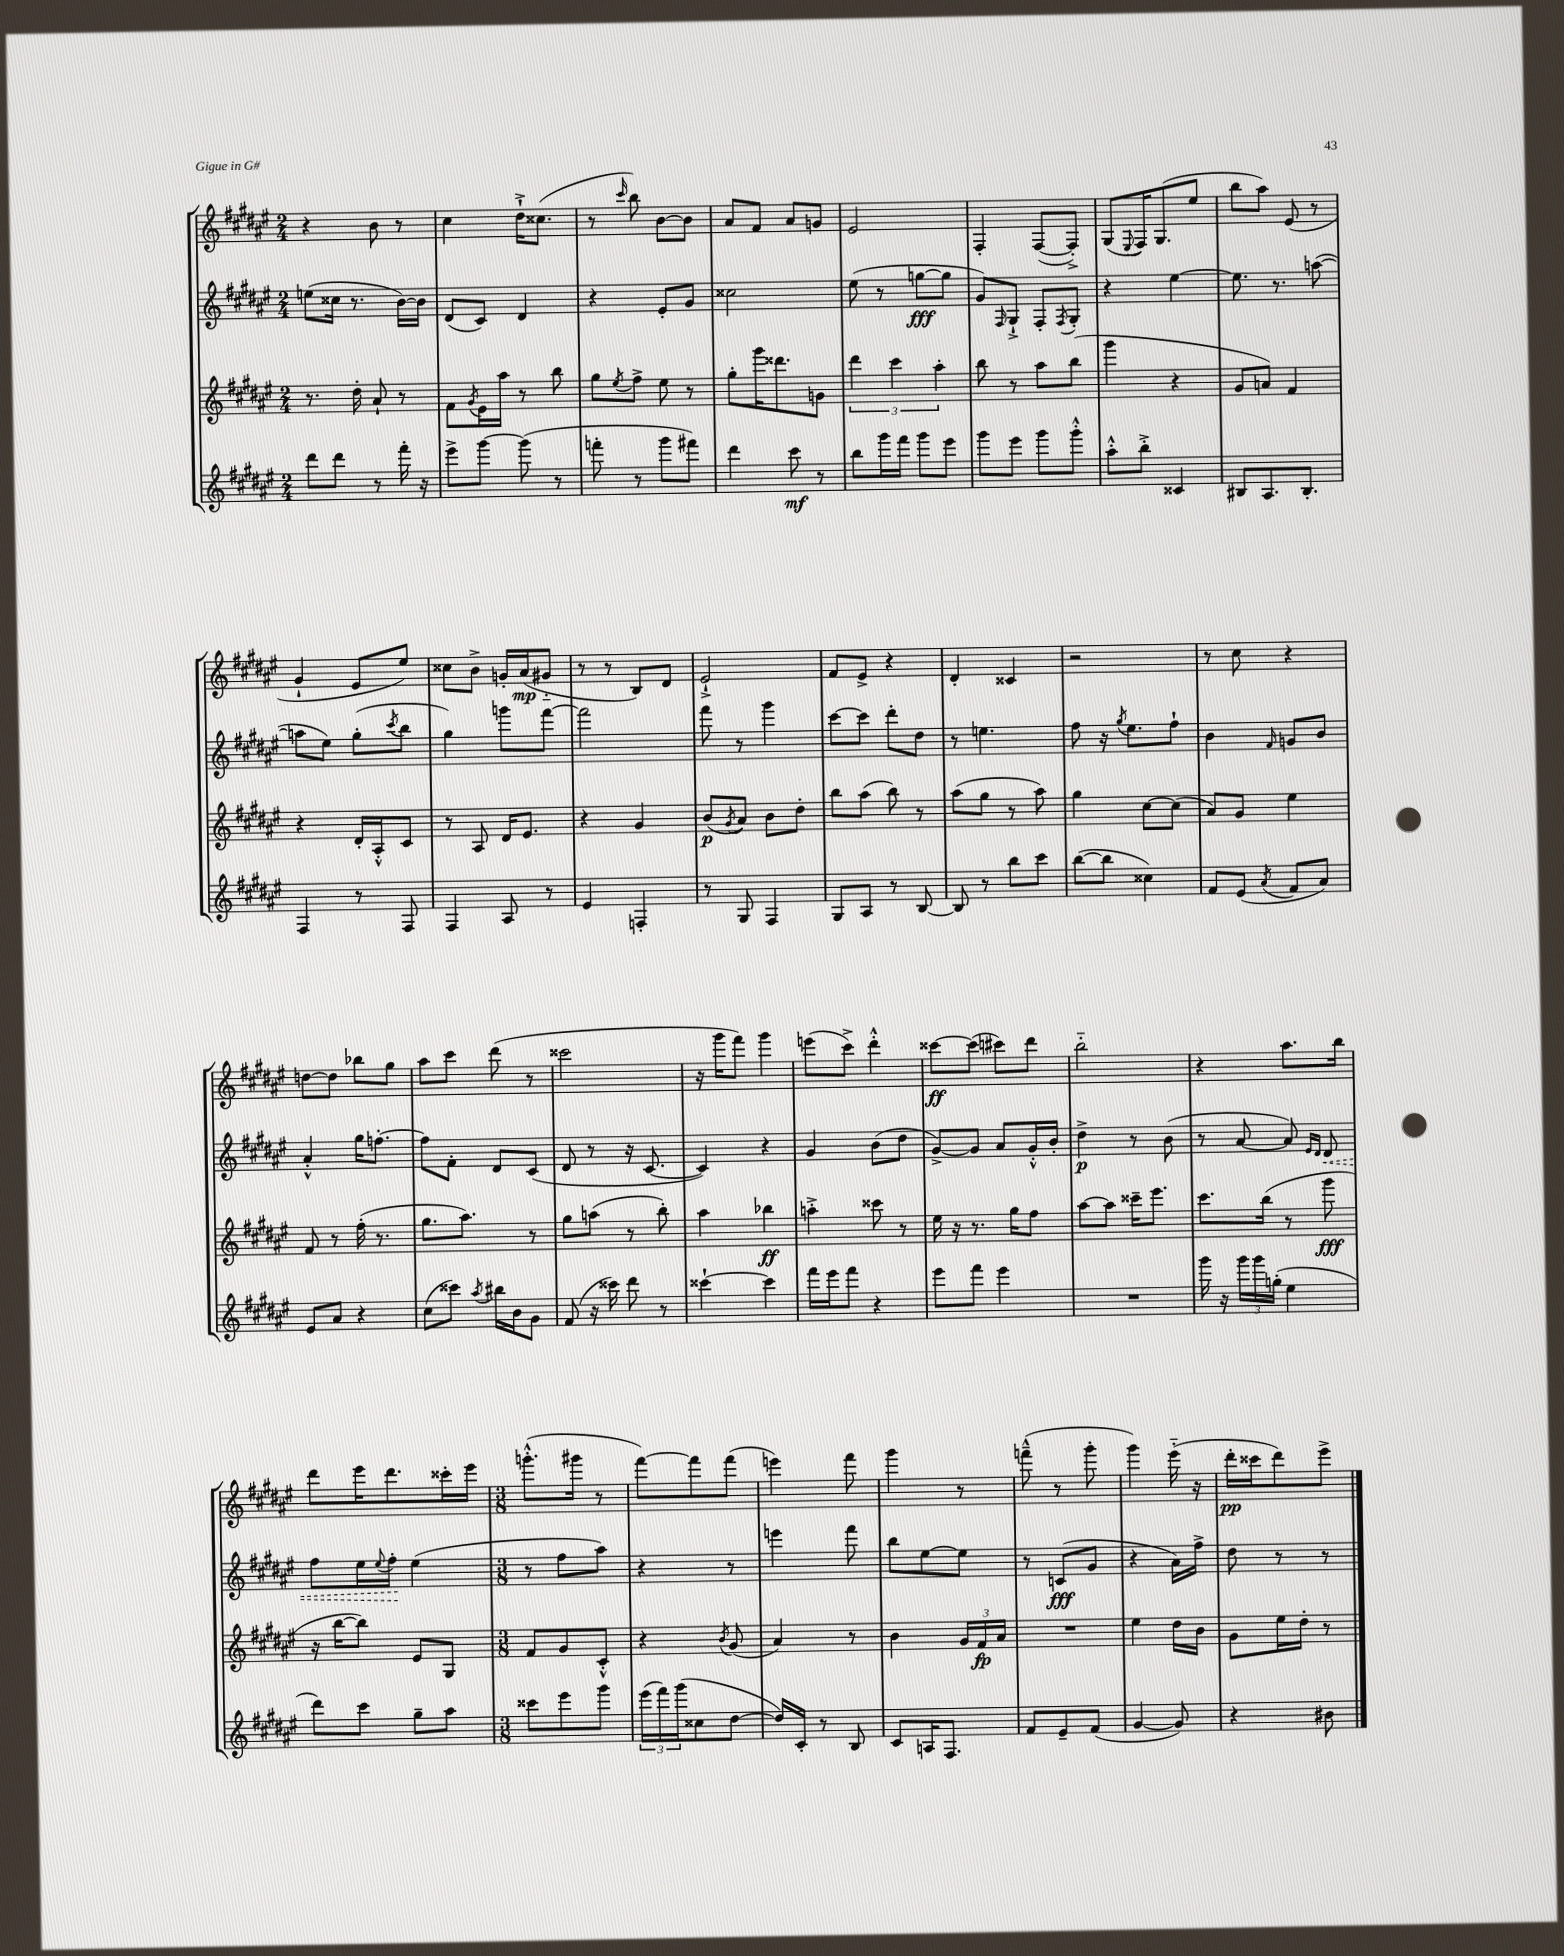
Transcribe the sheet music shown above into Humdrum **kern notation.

**kern	**dynam	**kern	**dynam	**kern	**dynam	**kern	**dynam
*part4	*part4	*part3	*part3	*part2	*part2	*part1	*part1
*staff4	*staff4	*staff3	*staff3	*staff2	*staff2	*staff1	*staff1
*clefG2	*	*clefG2	*	*clefG2	*	*clefG2	*
*k[f#c#g#d#a#e#]	*	*k[f#c#g#d#a#e#]	*	*k[f#c#g#d#a#e#]	*	*k[f#c#g#d#a#e#]	*
*M2/4	*	*M2/4	*	*M2/4	*	*M2/4	*
=42	=42	=42	=42	=42	=42	=42	=42
8ddd#\L	.	8.r	.	(8een\L	.	4r	.
8ddd#\J	.	.	.	16cc##X\Jk	.	.	.
.	.	16dd#'\	.	8.r	.	.	.
8r	.	8a#`/	.	.	.	8b\	.
16fff#'\	.	8r	.	[16b\LL)	.	8r	.
16r	.	.	.	16b\JJ]	.	.	.
=43	=43	=43	=43	=43	=43	=43	=43
8eee#^\L	.	8f#\L	.	(8d#/L	.	4cc#\	.
.	.	8qg#/	.	.	.	.	.
[8ggg#\J	.	16e#\L	.	8c#/J)	.	.	.
.	.	16aa#\JJ	.	.	.	.	.
(8ggg#\]	.	8r	.	4d#/	.	16dd#`^\KL	.
.	.	.	.	.	.	(8.cc##X\J	.
8r	.	8bb\	.	.	.	.	.
=44	=44	=44	=44	=44	=44	=44	=44
8fffn'\	.	8gg#\L	.	4r	.	8r	.
.	.	8qee#/	.	.	.	16qqccc#/	.
8r	.	8ff#^\J	.	.	.	8bb\)	.
8ggg#\L	.	8ee#\	.	8e#'/L	.	[8b\L	.
8fff#X\J)	.	8r	.	8g#/J	.	8b\J]	.
=45	=45	=45	=45	=45	=45	=45	=45
4ddd#\	.	8gg#'\L	.	2cc##X\	.	8a#/L	.
.	.	16ggg#\K	.	.	.	8f#/J	.
.	.	8.ddd##X\	.	.	.	.	.
8ccc#\	mf	.	.	.	.	8a#/L	.
8r	.	8gn\J	.	.	.	8gn/J	.
=46	=46	=46	=46	=46	=46	=46	=46
8bb\L	.	6ddd#\	.	(8ee#\	.	2e#/	.
16ggg#\L	.	.	.	8r	.	.	.
.	.	6ccc#\	.	.	.	.	.
16fff#\JJ	.	.	.	.	.	.	.
8ggg#\L	.	.	.	[8ggn\L	fff	.	.
.	.	6aa#'\	.	.	.	.	.
8eee#\J	.	.	.	8gg\J]	.	.	.
=47	=47	=47	=47	=47	=47	=47	=47
8ggg#\L	.	8bb\	.	8g#/L)	.	4F#'/	.
.	.	.	.	16qqF#/	.	.	.
8eee#\J	.	8r	.	8G#`^/J	.	.	.
8ggg#\L	.	8aa#\L	.	8F#'/L	.	([8F#/L	.
.	.	.	.	8qF#/	.	.	.
8ggg#'^^\J	.	(8bb\J	.	8G#'/J	.	8F#'^/J])	.
=48	=48	=48	=48	=48	=48	=48	=48
8aa#'^^\L	.	4ggg#\	.	4r	.	(8G#/L	.
.	.	.	.	.	.	8qqE#/	.
8bb'^\J	.	.	.	.	.	16F#/K)	.
.	.	.	.	.	.	(8.G#/	.
4c##X/	.	4r	.	[4ee#\	.	.	.
.	.	.	.	.	.	8ee#/J	.
=49	=49	=49	=49	=49	=49	=49	=49
8B#X/L	.	8g#/L	.	8.ee#\]	.	8bb\L	.
8.A#/	.	8an/J)	.	.	.	8aa#\J)	.
.	.	.	.	8.r	.	.	.
.	.	4f#/	.	.	.	(8e#/	.
8.B#'/J	.	.	.	.	.	.	.
.	.	.	.	([8aan\	.	8r	.
!!LO:LB:g=z
=50	=50	=50	=50	=50	=50	=50	=50
4F#/	.	4r	.	8aan\L]	.	4g#`/	.
.	.	.	.	8ee#\J)	.	.	.
8r	.	16d#'/LL	.	(8gg#'\L	.	8e#/L	.
.	.	16A#'^^/J	.	.	.	.	.
.	.	.	.	8qccc#/	.	.	.
8F#/	.	8c#/J	.	8bb\J	.	8ee#/J)	.
=51	=51	=51	=51	=51	=51	=51	=51
4F#/	.	8r	.	4gg#\)	.	8cc##X\L	.
.	.	8A#/	.	.	.	8b^\J	.
8A#/	.	16d#/KL	.	8gggn\L	.	16gn'/LL	.
.	.	8.e#/J	.	.	.	(16a#/J	mp
8r	.	.	.	[8fff#\J	.	8g#X/J	.
=52	=52	=52	=52	=52	=52	=52	=52
4e#/	.	4r	.	2fff#\]	.	8r	.
.	.	.	.	.	.	8r	.
4Fn'/	.	4g#/	.	.	.	8B/L)	.
.	.	.	.	.	.	8d#/J	.
=53	=53	=53	=53	=53	=53	=53	=53
8r	.	(8b/L	p	8fff#\	.	2e#`^/	.
.	.	8qg#/	.	.	.	.	.
8G#/	.	8a#/J)	.	8r	.	.	.
4F#/	.	8b\L	.	4ggg#\	.	.	.
.	.	8dd#'\J	.	.	.	.	.
=54	=54	=54	=54	=54	=54	=54	=54
8G#/L	.	8bb\L	.	[8ccc#\L	.	8f#/L	.
8A#/J	.	(8aa#\J	.	8ccc#\J]	.	8e#^/J	.
8r	.	8bb\)	.	8ddd#'\L	.	4r	.
[8B/	.	8r	.	8dd#\J	.	.	.
=55	=55	=55	=55	=55	=55	=55	=55
8B/]	.	(8aa#\L	.	8r	.	4d#'/	.
8r	.	8gg#\J	.	4.een\	.	.	.
8bb\L	.	8r	.	.	.	4c##X/	.
8ccc#\J	.	8aa#\)	.	.	.	.	.
=56	=56	=56	=56	=56	=56	=56	=56
([8bb\L	.	4gg#\	.	8ff#\	.	2r	.
8bb\J]	.	.	.	16r	.	.	.
.	.	.	.	8qgg#/	.	.	.
.	.	.	.	8.ee#\L	.	.	.
4cc##X\)	.	[8cc#\L	.	.	.	.	.
.	.	(8cc#\J]	.	8ff#`\J	.	.	.
=57	=57	=57	=57	=57	=57	=57	=57
8f#/L	.	8a#/L)	.	4b\	.	8r	.
(8e#/J	.	8g#/J	.	.	.	8cc#\	.
8qa#/	.	.	.	16qqf#/	.	.	.
8f#/L	.	4ee#\	.	8gn/L	.	4r	.
8a#/J)	.	.	.	8b/J	.	.	.
!!LO:LB:g=z
=58	=58	=58	=58	=58	=58	=58	=58
8e#/L	.	8f#/	.	4a#'^^/	.	[8ddn\L	.
8a#/J	.	8r	.	.	.	8dd\J]	.
4r	.	(16ff#'\	.	16gg#\KL	.	8bb-X\L	.
.	.	8.r	.	[8.ffn'\J	.	.	.
.	.	.	.	.	.	8gg#\J	.
=59	=59	=59	=59	=59	=59	=59	=59
(8cc#\L	.	8.gg#\L	.	8ff\L]	.	8aa#\L	.
8ccc##X\J)	.	.	.	8f#'\J	.	8ccc#\J	.
.	.	8.aa#\J)	.	.	.	.	.
8qaa#/	.	.	.	.	.	.	.
16bb#X\LL	.	.	.	8d#/L	.	(8ddd#\	.
16b\J	.	.	.	.	.	.	.
8g#\J	.	8r	.	(8c#/J	.	8r	.
=60	=60	=60	=60	=60	=60	=60	=60
(8f#/	.	8gg#\L	.	8d#/	.	2ccc##X\	.
16r	.	(8aan\J	.	8r	.	.	.
16ccc##X\)	.	.	.	.	.	.	.
8ddd#\	.	8r	.	16r	.	.	.
.	.	.	.	[8.c#/	.	.	.
8r	.	8bb'\)	.	.	.	.	.
=61	=61	=61	=61	=61	=61	=61	=61
[4ccc##X`\	.	4aa#\	.	4c#/])	.	16r	.
.	.	.	.	.	.	16ggg#\KL	.
.	.	.	.	.	.	8fff#\J)	.
4ccc##\]	.	4bb-X\	ff	4r	.	4ggg#\	.
=62	=62	=62	=62	=62	=62	=62	=62
16fff#\LL	.	4aan'^\	.	4g#/	.	(8eeen\L	.
16eee#\J	.	.	.	.	.	.	.
8fff#\J	.	.	.	.	.	8ccc#^\J)	.
4r	.	8ccc##X\	.	(8b\L	.	4ddd#'^^\	.
.	.	8r	.	8dd#\J	.	.	.
=63	=63	=63	=63	=63	=63	=63	=63
8eee#\L	.	16ee#\	.	[8g#^/L)	.	[8ccc##X\L	ff
.	.	16r	.	.	.	.	.
8fff#\J	.	8.r	.	8g#/J]	.	(8ccc##\J]	.
4eee#\	.	.	.	8a#/L	.	8ccc#X\L)	.
.	.	16gg#\KL	.	.	.	.	.
.	.	8ff#\J	.	16g#'^^/L	.	8ddd#\J	.
.	.	.	.	16b'/JJ	.	.	.
=64	=64	=64	=64	=64	=64	=64	=64
2r	.	[8aa#\L	.	4dd#^\	p	2bb\	.
.	.	8aa#\J]	.	.	.	.	.
.	.	16ccc##X~\KL	.	8r	.	.	.
.	.	8.eee#\J	.	.	.	.	.
.	.	.	.	(8b\	.	.	.
=65	=65	=65	=65	=65	=65	=65	=65
16ggg#\	.	8.ccc#\L	.	8r	.	4r	.
16r	.	.	.	.	.	.	.
24ggg#\LL	.	.	.	[8a#/	.	.	.
24ggg#\	.	.	.	.	.	.	.
.	.	(16bb\Jk	.	.	.	.	.
(24ggn'\JJ	.	.	.	.	.	.	.
4ee#\	.	8r	.	8a#/])	.	8.aa#\L	.
.	.	.	.	16qqe#/LL	.	.	.
.	.	.	.	16qqd#/JJ	.	.	.
!	!	!	!	!	!LO:HP:b	!	!
.	.	8ggg#\	fff	8d#/	<	.	.
.	.	.	.	.	.	16bb\Jk	.
!!LO:LB:g=z
=66	=66	=66	=66	=66	=66	=66	=66
8ddd#\L)	.	16r	.	8ff#\L	.	8ddd#\L	.
.	.	[16bb\KL	.	.	.	.	.
8ccc#\J	.	8bb\J])	.	16ee#\L	.	16eee#\K	.
.	.	.	.	8qqee#/	.	.	.
.	.	.	.	16ff#'\JJ	.	8.ddd#\	.
8gg#~\L	.	8e#/L	.	(4ee#\	[	.	.
8aa#\J	.	8G#/J	.	.	.	16ccc##X'\L	.
.	.	.	.	.	.	16eee#\JJ	.
=67	=67	=67	=67	=67	=67	=67	=67
*M3/8	*	*M3/8	*	*M3/8	*	*M3/8	*
8ccc##X\L	.	8f#/L	.	8r	.	(8.gggn'^^\L	.
8eee#\	.	8g#/	.	8ff#\L	.	.	.
.	.	.	.	.	.	16ggg#X\Jk	.
8ggg#\J	.	8c#'^^/J	.	8aa#\J)	.	8r	.
=68	=68	=68	=68	=68	=68	=68	=68
(24eee#\LL	.	4r	.	4r	.	[8fff#\L)	.
24fff#\)	.	.	.	.	.	.	.
(24ggg#\J	.	.	.	.	.	.	.
8cc##X\	.	.	.	.	.	8fff#\]	.
.	.	8qb/	.	.	.	.	.
[8dd#\J	.	(8g#/	.	8r	.	(8fff#\J	.
=69	=69	=69	=69	=69	=69	=69	=69
16dd#/LL])	.	4a#/)	.	4eeen\	.	4eeen\)	.
16c#'/JJ	.	.	.	.	.	.	.
8r	.	.	.	.	.	.	.
8B/	.	8r	.	8fff#\	.	8fff#\	.
=70	=70	=70	=70	=70	=70	=70	=70
8c#/L	.	4b\	.	8bb\L	.	4ggg#\	.
16An/K	.	.	.	[8ee#\	.	.	.
8.F#/J	.	.	.	.	.	.	.
.	.	24g#/LL	.	8ee#\J]	.	8r	.
.	.	24f#/	fp	.	.	.	.
.	.	24a#/JJ	.	.	.	.	.
=71	=71	=71	=71	=71	=71	=71	=71
8f#/L	.	4.r	.	8r	.	(8fffn~^^\	.
8e#~/	.	.	.	(8cn/L	fff	8r	.
(8f#/J	.	.	.	8g#/J	.	8ggg#'\	.
=72	=72	=72	=72	=72	=72	=72	=72
[4g#/	.	4ee#\	.	4r	.	4ggg#\)	.
8g#/])	.	16dd#\LL	.	16a#\LL)	.	(16eee#\	.
.	.	16b\JJ	.	16ff#^\JJ	.	16r	.
=73	=73	=73	=73	=73	=73	=73	=73
4r	.	8g#\L	.	8dd#\	.	16ddd#'\LL	pp
.	.	.	.	.	.	16ccc##X\J	.
.	.	16ee#\L	.	8r	.	8ddd#\)	.
.	.	16dd#'\JJ	.	.	.	.	.
8b#X\	.	8r	.	8r	.	8eee#^\J	.
==	==	==	==	==	==	==	==
*-	*-	*-	*-	*-	*-	*-	*-
